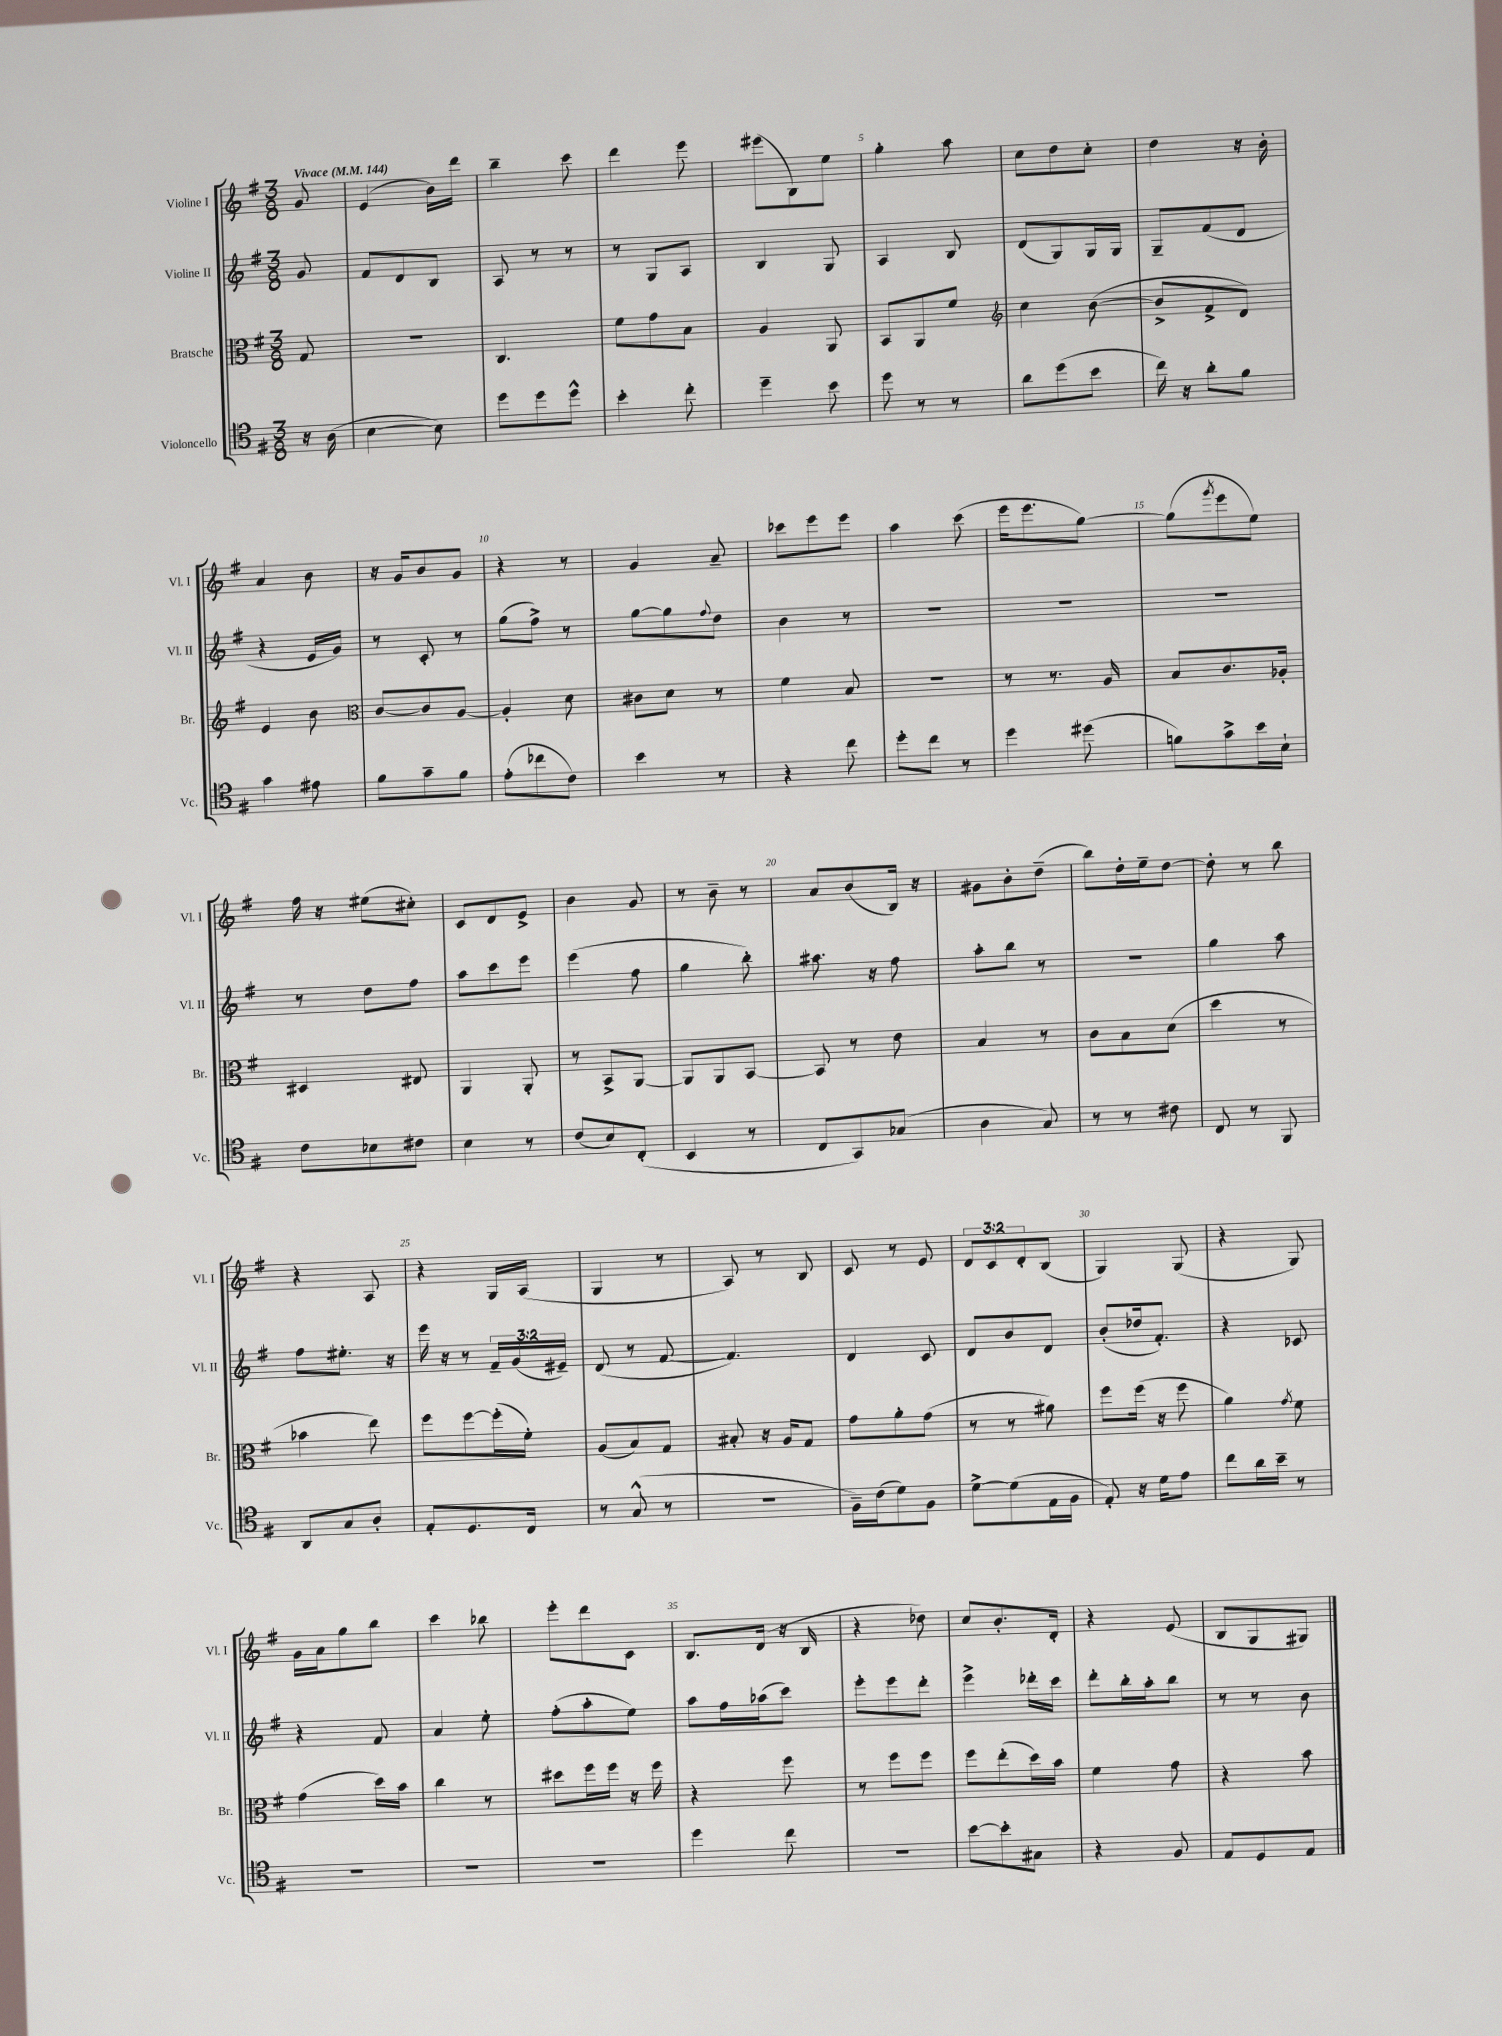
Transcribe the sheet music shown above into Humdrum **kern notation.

**kern	**kern	**kern	**kern
*staff4	*staff3	*staff2	*staff1
*clefC4	*clefC3	*clefG2	*clefG2
*k[f#]	*k[f#]	*k[f#]	*k[f#]
*M3/8	*M3/8	*M3/8	*M3/8
*MM144	*MM144	*MM144	*MM144
16r	8G	8g	8g
(16A	.	.	.
=	=	=	=
[4B	4.r	8f#	(4e
.	.	8d	.
8B])	.	8B	16b)
.	.	.	16ddd
=	=	=	=
8dd	4.C	8A	4bb~
8dd	.	8r	.
8dd^^	.	8r	8ccc
=	=	=	=
4b'	8f#	8r	4ddd
.	8g	8G	.
8cc'	8B	8A	8eee
=	=	=	=
4dd~	4A	4B	(8eee#
.	.	.	8B)
8b	8AA	8G	8ee
=	=	=	=
8dd	8BB	4A	4gg'
8r	8AA	.	.
8r	8f#	8B	8aa
=	=	=	=
*	*clefG2	*	*
8a	4cc	(8d	8cc
(8dd	.	8G)	8dd
8b	([8b	16G	8cc'
.	.	16G	.
=	=	=	=
16cc)	8b^]	8G~	4dd
16r	.	.	.
8a'	8f#^	(8f#	.
8f#	8d)	8d	16r
.	.	.	16b'
=	=	=	=
4g	4e	4r	4a
8e#	8b	16e	8b
.	.	16g)	.
=	=	=	=
*	*clefC3	*	*
8f#	[8c	8r	16r
.	.	.	16g
8g~	8c]	8c'	8b
8f#	[8A	8r	8g
=	=	=	=
(8e'	4A']	(8gg	4r
8cc-	.	8ff#^)	.
8c)	8d	8r	8r
=	=	=	=
4b	8c#	[8gg	4g
.	8d	8gg]	.
.	.	8qqff#	.
8r	8r	8dd	8a~
=	=	=	=
4r	4f#	4b	8ccc-
.	.	.	8eee
8cc	8B	8r	8eee
=	=	=	=
8dd'	4.r	4.r	4aa
8cc	.	.	.
8r	.	.	(8ccc
=	=	=	=
4dd	8r	4.r	16eee
.	.	.	8.eee
.	8.r	.	.
(8dd#	.	.	[8gg)
.	16A	.	.
=	=	=	=
8f)	8B	4.r	(8gg]
.	.	.	8qggg
8g^	8.c	.	8eee
16b	.	.	8ee)
16B`	16A-'	.	.
=	=	=	=
8c	4D#	8r	16ff#
.	.	.	16r
8B-	.	8dd	(8ee#
8c#	8E#	8ff#	8cc#')
=	=	=	=
4B	4AA	8aa	8c
.	.	8ccc	8d
8r	8AA'	8eee	8e^
=	=	=	=
(8c	8r	(4eee	4b
8B)	8BB^	.	.
(8C'	[8AA	8ff#	8g
=	=	=	=
4BB	8AA]	4gg	8r
.	8AA	.	8b~
8r	[8BB	8bb')	8r
=	=	=	=
8C	8BB]	8.aa#	8a
8GG)	8r	.	(8b
.	.	16r	.
(8G-	8e	8ff#	16B)
.	.	.	16r
=	=	=	=
4A	4B	8aa'	8g#
.	.	8bb	8b'
8G)	8r	8r	(8dd~
=	=	=	=
8r	8c	4.r	8bb)
8r	8B	.	16dd'
.	.	.	16ee~
8c#	(8d	.	[8dd
=	=	=	=
8C	4dd	4gg	8dd']
8r	.	.	8r
8FF#	8r	8aa	8bb
=	=	=	=
8AA	4b-	8ff#	4r
8G	.	8.ee#'	.
8A'	8ee)	.	8A
.	.	16r	.
=	=	=	=
8E'	8ff#	16eee	4r
.	.	16r	.
8.D	[8ff#	8r	.
.	(16ff#']	24f#~	16G
.	.	(24g	.
16C	16f#')	.	(16A
.	.	24e#~)	.
=	=	=	=
8r	(8A	(8d	4G
(8G^^	8B)	8r	.
8r	8G	[8f#	8r
=	=	=	=
4.r	8B#'	4.f#])	8A)
.	16r	.	8r
.	16A	.	.
.	8G	.	8B
=	=	=	=
16F#~)	8g	4d	8c
(16c	.	.	.
8d)	8a'	.	8r
8F#	(8g	8c	8e
=	=	=	=
[8d^	8r	8d	12d
.	.	.	12c
(8d]	8r	8b	.
.	.	.	12d'
16E	8a#)	8d	(8B
16F#	.	.	.
=	=	=	=
8E')	8ff#	(8b'	4G)
16r	(16ff#	16dd-	.
16d	16r	8.f#')	.
8e	8ff#	.	(8G
=	=	=	=
8cc	4a)	4r	4r
16a	.	.	.
16b~	.	.	.
.	8qg	.	.
8r	8f#	8c-	8G)
=	=	=	=
4.r	(4g	4r	16g
.	.	.	16a
.	.	.	8gg
.	16dd)	8f#	8bb
.	16b	.	.
=	=	=	=
4.r	4cc	4a	4ccc
.	8r	8ee'	8bb-
=	=	=	=
4.r	8dd#	(8ff#'	8eee'
.	16ff#	8aa'	8ddd
.	16ff#	.	.
.	16r	8ee)	8c
.	16ff#	.	.
=	=	=	=
4dd	4r	8aa	8.B
.	.	16ff#	.
.	.	(16aa-	(16d
8cc	8ff#	8ccc)	16r
.	.	.	16B
=	=	=	=
4.r	8r	8eee'	4r
.	8ff#	8eee	.
.	8ff#	8ddd'	8dd-)
=	=	=	=
[8b	8ff#	4eee^	8cc
8b']	(8ee'	.	8.b'
8G#	16dd)	16ddd-'	.
.	16b	16ccc	16d'
=	=	=	=
4r	4f#	8ddd'	4r
.	.	16bb'	.
.	.	16aa'	.
8F#	8g	8bb	(8e
=	=	=	=
8E	4r	8r	8B
8D	.	8r	8G
8E	8b	8b	8G#)
==	==	==	==
*-	*-	*-	*-
